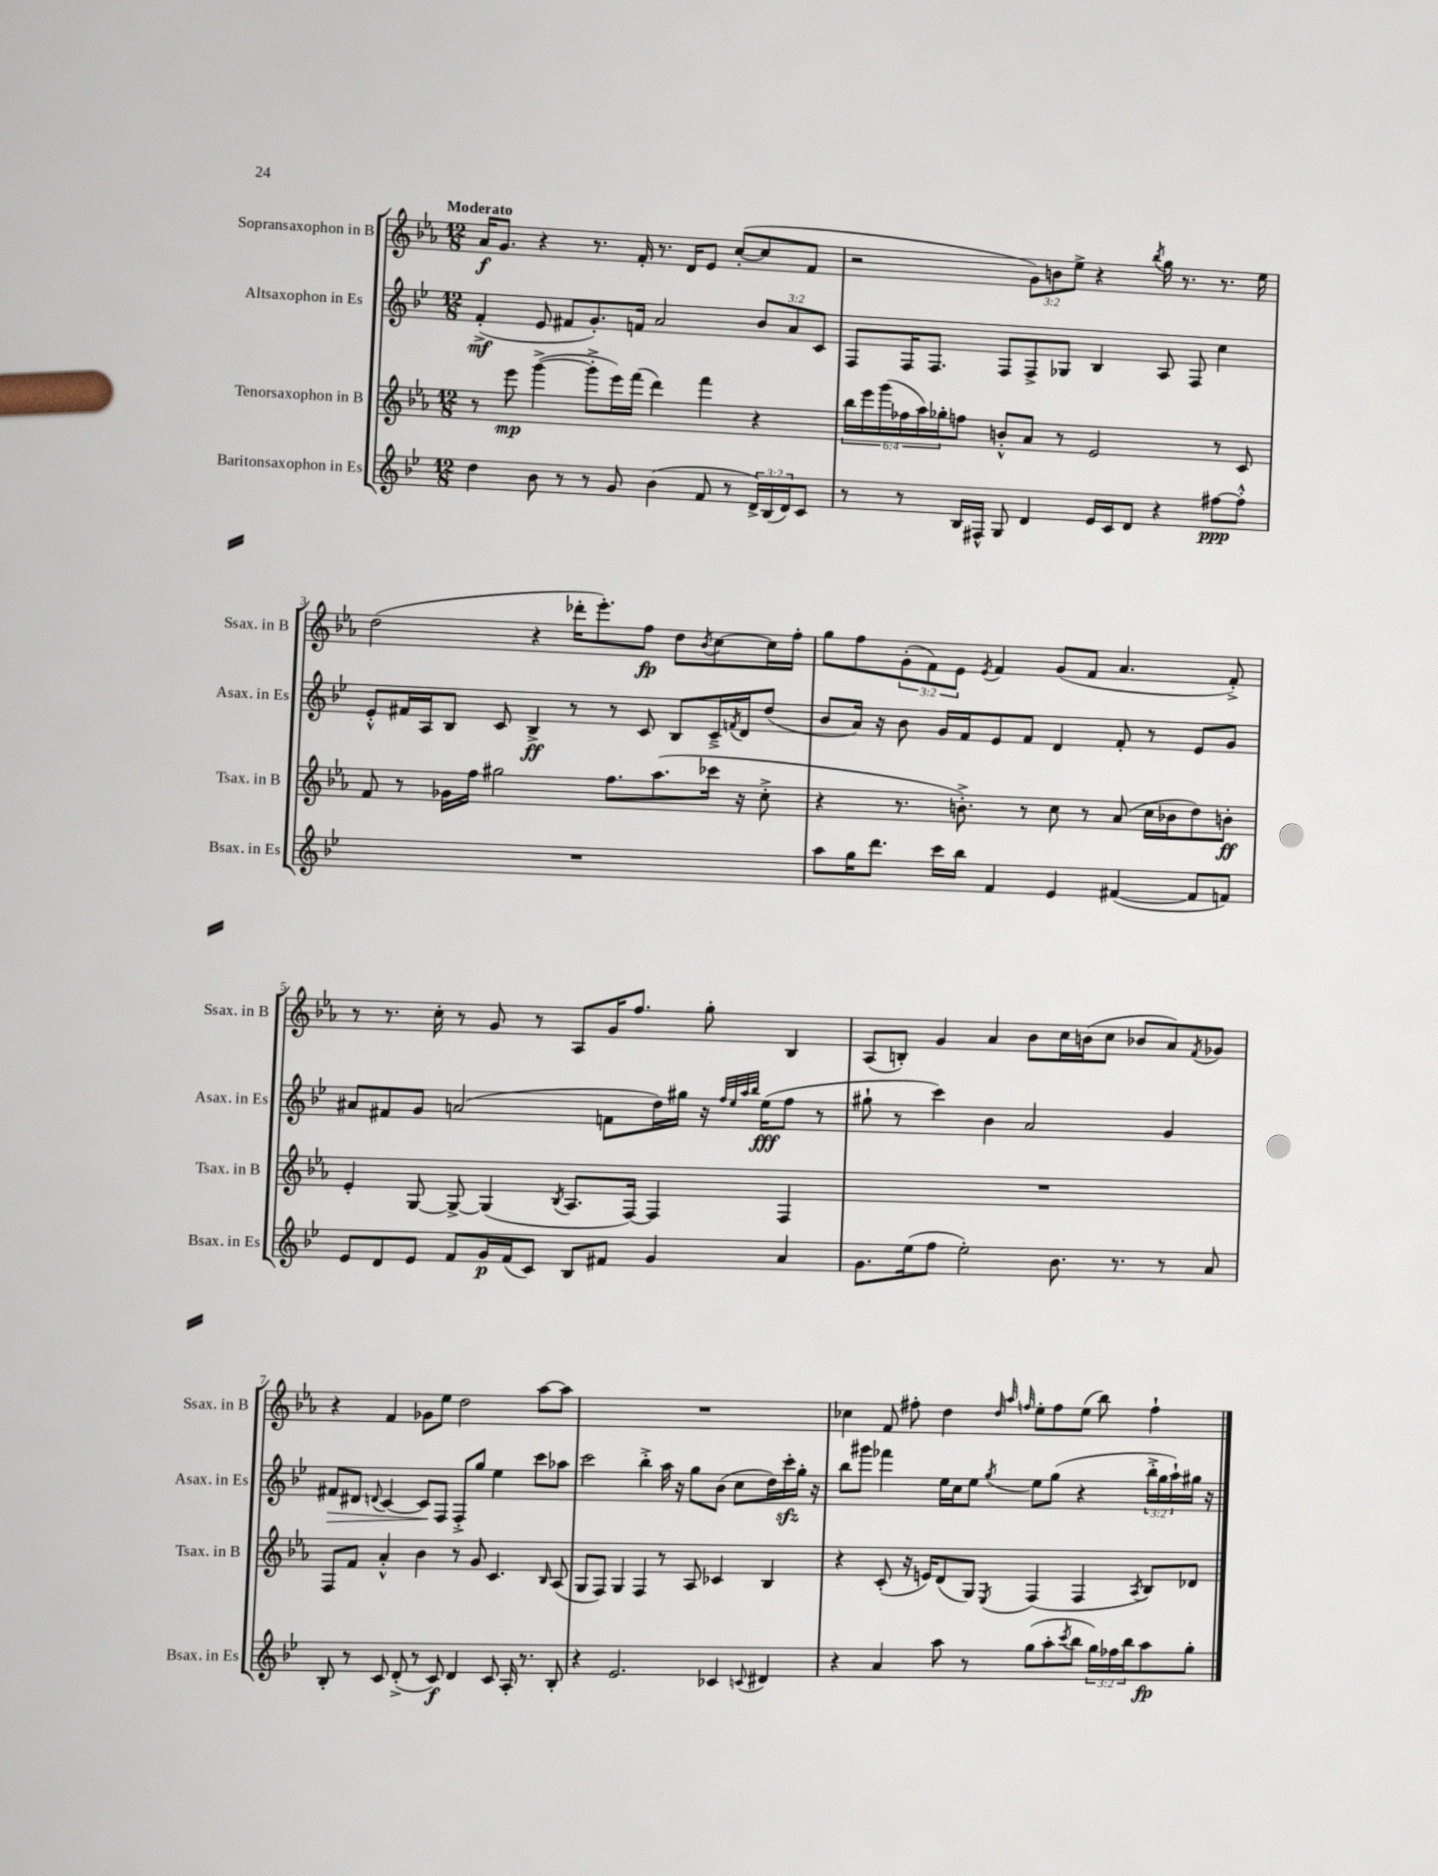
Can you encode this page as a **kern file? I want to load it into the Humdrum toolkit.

**kern	**dynam	**kern	**dynam	**kern	**dynam	**kern	**dynam
*part4	*part4	*part3	*part3	*part2	*part2	*part1	*part1
*staff4	*staff4	*staff3	*staff3	*staff2	*staff2	*staff1	*staff1
*I"Baritonsaxophon in Es	*	*I"Tenorsaxophon in B	*	*I"Altsaxophon in Es	*	*I"Sopransaxophon in B	*
*I'Bsax. in Es	*	*I'Tsax. in B	*	*I'Asax. in Es	*	*I'Ssax. in B	*
*clefG2	*	*clefG2	*	*clefG2	*	*clefG2	*
*k[b-e-]	*	*k[b-e-a-]	*	*k[b-e-]	*	*k[b-e-a-]	*
*M12/8	*	*M12/8	*	*M12/8	*	*M12/8	*
=1	=1	=1	=1	=1	=1	=1	=1
!	!	!	!	!	!	!LO:TX:a:B:t=Moderato	!
4dd\	.	8r	.	(4f'^/	mf	16a-/KL	f
.	.	.	.	.	.	8.g/J	.
.	.	8eee-\	mp	.	.	.	.
8b-\	.	([4ggg^\	.	8e-/	.	4r	.
8r	.	.	.	8f#X/L	.	.	.
8r	.	8ggg'^\L]	.	8.g'/)	.	8.r	.
8g/	.	16eee-\L)	.	.	.	.	.
.	.	(16fff\JJ	.	16fn/Jk	.	16f'/	.
(4b-\	.	4ddd\)	.	2a/	.	8.r	.
.	.	.	.	.	.	16d/KL	.
8f/	.	4fff\	.	.	.	8e-/J	.
8r	.	.	.	.	.	([8cc'/L	.
24d^/LL)	.	4r	.	12b-/L	.	8cc/]	.
(24B-/	.	.	.	.	.	.	.
24d/J)	.	.	.	12a/	.	.	.
8c/J	.	.	.	.	.	8f/J	.
.	.	.	.	12c/J	.	.	.
=2	=2	=2	=2	=2	=2	=2	=2
8r	.	24bb-\LL	.	8F/L	.	2r	.
.	.	24eee-\	.	.	.	.	.
.	.	(24ggg\	.	.	.	.	.
8r	.	24ff-X\	.	16F/K	.	.	.
.	.	24aa-\)	.	.	.	.	.
.	.	.	.	8.F/J	.	.	.
.	.	24gg-X'\J	.	.	.	.	.
16B-/LL	.	8ffn\J	.	.	.	.	.
16F#X^^/JJ	.	.	.	.	.	.	.
8G/	.	8bn'^^/L	.	8F/L	.	.	.
4d/	.	8a-/J	.	8F^/	.	12g\L)	.
.	.	.	.	.	.	12bn\	.
.	.	8r	.	8G-X/J	.	.	.
.	.	.	.	.	.	12ee-^\J	.
16e-/LL	.	2e-/	.	4B-/	.	4r	.
16c/J	.	.	.	.	.	.	.
8d/J	.	.	.	.	.	.	.
.	.	.	.	.	.	8qbb-/	.
4r	.	.	.	8A/	.	16gg\	.
.	.	.	.	.	.	8.r	.
.	.	.	.	8F/	.	.	.
[8ff#X\L	ppp	8r	.	4cc\	.	8.r	.
8ff#'^^\J]	.	8c/	.	.	.	.	.
.	.	.	.	.	.	16ee-\	.
!!LO:LB:g=z
=3	=3	=3	=3	=3	=3	=3	=3
1.r	.	8f/	.	8e-'^^/L	.	(2dd\	.
.	.	8r	.	16f#X/L	.	.	.
.	.	.	.	16A/J	.	.	.
.	.	16g-X\LL	.	8B-/J	.	.	.
.	.	16ff\JJ	.	.	.	.	.
.	.	2gg#X\	.	8c/	.	.	.
.	.	.	.	4B-^/	ff	4r	.
.	.	.	.	8r	.	16ddd-X'\KL	.
.	.	.	.	.	.	8.eee-'\)	.
.	.	8.ff\L	.	8r	.	.	.
.	.	.	.	8c/	.	8ff\J	fp
.	.	(8.aa-\	.	.	.	.	.
.	.	.	.	8B-/L	.	8dd\L	.
.	.	.	.	.	.	8qb-/	.
.	.	16ccc-X\Jk	.	16c~^/L	.	[8cc\	.
.	.	.	.	8qfn/	.	.	.
.	.	16r	.	16d/J	.	.	.
.	.	8cc'^\	.	(8dd/J	.	16cc\L]	.
.	.	.	.	.	.	16ff'\JJ	.
=4	=4	=4	=4	=4	=4	=4	=4
8aa\L	.	4r	.	8b-/L	.	8gg\L	.
16gg\K	.	.	.	16a/Jk)	.	8ff\	.
8.ddd\J	.	.	.	16r	.	.	.
.	.	8.r	.	8b-\	.	(12g'\	.
.	.	.	.	.	.	12f\)	.
16ccc\LL	.	.	.	16g/LL	.	.	.
.	.	.	.	.	.	12e-\J	.
16bb-\JJ	.	8.bn'^\)	.	16f/J	.	.	.
.	.	.	.	.	.	8qe-/	.
4f/	.	.	.	8e-/	.	4f/	.
.	.	8r	.	8f/J	.	.	.
4e-/	.	8cc\	.	4d/	.	(8g/L	.
.	.	8r	.	.	.	8f/J	.
([4f#X/	.	(8a-/	.	8f'/	.	4.a-/	.
.	.	16cc\LL	.	8r	.	.	.
.	.	16b-X\J	.	.	.	.	.
8f#/L]	.	8dd\)	.	8e-/L	.	.	.
8fn/J)	.	8bn'\J	ff	8g/J	.	8f'^/)	.
!!LO:LB:g=z
=5	=5	=5	=5	=5	=5	=5	=5
8e-/L	.	4e-'/	.	8a#X/L	.	8r	.
8d/	.	.	.	8f#X/	.	8.r	.
8e-/J	.	[8G/	.	8g/J	.	.	.
.	.	.	.	.	.	16cc'\	.
8f/L	.	8G^/_	.	(2an/	.	8r	.
16g/L	p	(4G/]	.	.	.	8g/	.
(16f/J	.	.	.	.	.	.	.
8c/J)	.	.	.	.	.	8r	.
.	.	8qB-/	.	.	.	.	.
8B-/L	.	8.A-/L	.	.	.	8A-/L	.
8f#X/J	.	.	.	8fn\L	.	16g/K	.
.	.	[16F/Jk)	.	.	.	8.ff/J	.
4g/	.	4F/]	.	16dd\L)	.	.	.
.	.	.	.	16gg#X\JJ	.	.	.
.	.	.	.	16r	.	8gg'\	.
.	.	.	.	32qqff/LLL	.	.	.
.	.	.	.	32qqee-/	.	.	.
.	.	.	.	32qqaa/	.	.	.
.	.	.	.	32qqbb-/JJJ	.	.	.
.	.	.	.	(16ee-\KL	fff	.	.
4a/	.	4F/	.	8ff\J	.	4B-/	.
.	.	.	.	8r	.	.	.
=6	=6	=6	=6	=6	=6	=6	=6
8.g\L	.	1.r	.	8gg#X`\	.	(8A-/L	.
.	.	.	.	8r	.	8Bn'/J)	.
(16ee-\k	.	.	.	.	.	.	.
8ff\J	.	.	.	4ccc\)	.	4g/	.
2ee-'\)	.	.	.	.	.	.	.
.	.	.	.	4b-\	.	4a-/	.
.	.	.	.	2a/	.	8b-\L	.
8.b-\	.	.	.	.	.	16cc\L	.
.	.	.	.	.	.	(16bn\J	.
.	.	.	.	.	.	8cc\J	.
8.r	.	.	.	.	.	.	.
.	.	.	.	.	.	8b-X/L	.
8r	.	.	.	4g/	.	8a-/)	.
.	.	.	.	.	.	8qf/	.
8a/	.	.	.	.	.	8g-X/J	.
!!LO:LB:g=z
=7	=7	=7	=7	=7	=7	=7	=7
!	!	!	!	!	!LO:HP:b	!	!
8B-'/	.	8F/L	.	8f#X/L	>	4r	.
8r	.	8f/J	.	8d#X/J	.	.	.
.	.	.	.	8qqdn/	.	.	.
8c/	.	4a-'^^/	.	[4c/	.	4f/	.
(8d'^/	.	.	.	.	.	.	.
8r	.	4b-\	.	8c/L]	.	8g-X\L	.
8c/)	f	.	.	8F/J	]	8ee-\J	.
4d/	.	8r	.	8F'^/L	.	2dd\	.
.	.	8g/	.	8gg/J	.	.	.
8c/	.	4.c/	.	4ee-\	.	.	.
16A'/	.	.	.	.	.	.	.
8.r	.	.	.	.	.	.	.
.	.	.	.	8ccc\L	.	[8aa-\L	.
.	.	16qqB-/	.	.	.	.	.
8B-'/	.	(8A-/	.	8aa-X\J	.	8aa-\J]	.
=8	=8	=8	=8	=8	=8	=8	=8
4r	.	8G/L	.	2ccc\	.	1.r	.
.	.	8F/J)	.	.	.	.	.
2.e-/	.	4G/	.	.	.	.	.
.	.	4F/	.	4bb-'^\	.	.	.
.	.	8r	.	16aa\	.	.	.
.	.	.	.	16r	.	.	.
.	.	8A-/	.	8gg\L	.	.	.
4c-X/	.	4c-X/	.	(8b-\J	.	.	.
.	.	.	.	8cc\L	.	.	.
8qqcn/	.	.	.	.	.	.	.
4d#X/	.	4B-/	.	16dd\L)	.	.	.
.	.	.	.	16ccczz'\	.	.	.
.	.	.	.	16gg'\JJ	.	.	.
.	.	.	.	16r	.	.	.
=9	=9	=9	=9	=9	=9	=9	=9
4r	.	4r	.	8bb-\L	.	4cc-X\	.
.	.	.	.	8ggg#X\J	.	.	.
4a/	.	(8c'/	.	4fff-X\	.	8f/	.
.	.	16r	.	.	.	8ff#X'\	.
.	.	16en/KL)	.	.	.	.	.
8aa\	.	(8d/	.	16ee-\LL	.	4dd\	.
.	.	.	.	16cc\J	.	.	.
8r	.	8G/J)	.	8ee-\J	.	.	.
.	.	.	.	.	.	32qqdd/	.
.	.	.	.	.	.	32qqaa-/	.
.	.	8qE-/	.	8qgg/	.	32qqffn/	.
(8gg\L	.	(4F/	.	8ee-\L	.	8ee-'\L	.
8aa'\	.	.	.	(8gg\J	.	8ff\	.
8qccc/	.	.	.	.	.	.	.
8bb-\J	.	4F/	.	4r	.	(8ee-\J	.
24gg\LL)	.	.	.	.	.	8bb-\)	.
24ff-X\	.	.	.	.	.	.	.
24bb-\J	.	.	.	.	.	.	.
.	.	8qA-/	.	.	.	.	.
8aa\	fp	8B-/L)	.	24bb-'^\LL	.	4ff`\	.
.	.	.	.	24gg\	.	.	.
.	.	.	.	24aa`\)	.	.	.
8gg'\J	.	8d-X/J	.	16gg#X\JJ	.	.	.
.	.	.	.	16r	.	.	.
==	==	==	==	==	==	==	==
*-	*-	*-	*-	*-	*-	*-	*-
